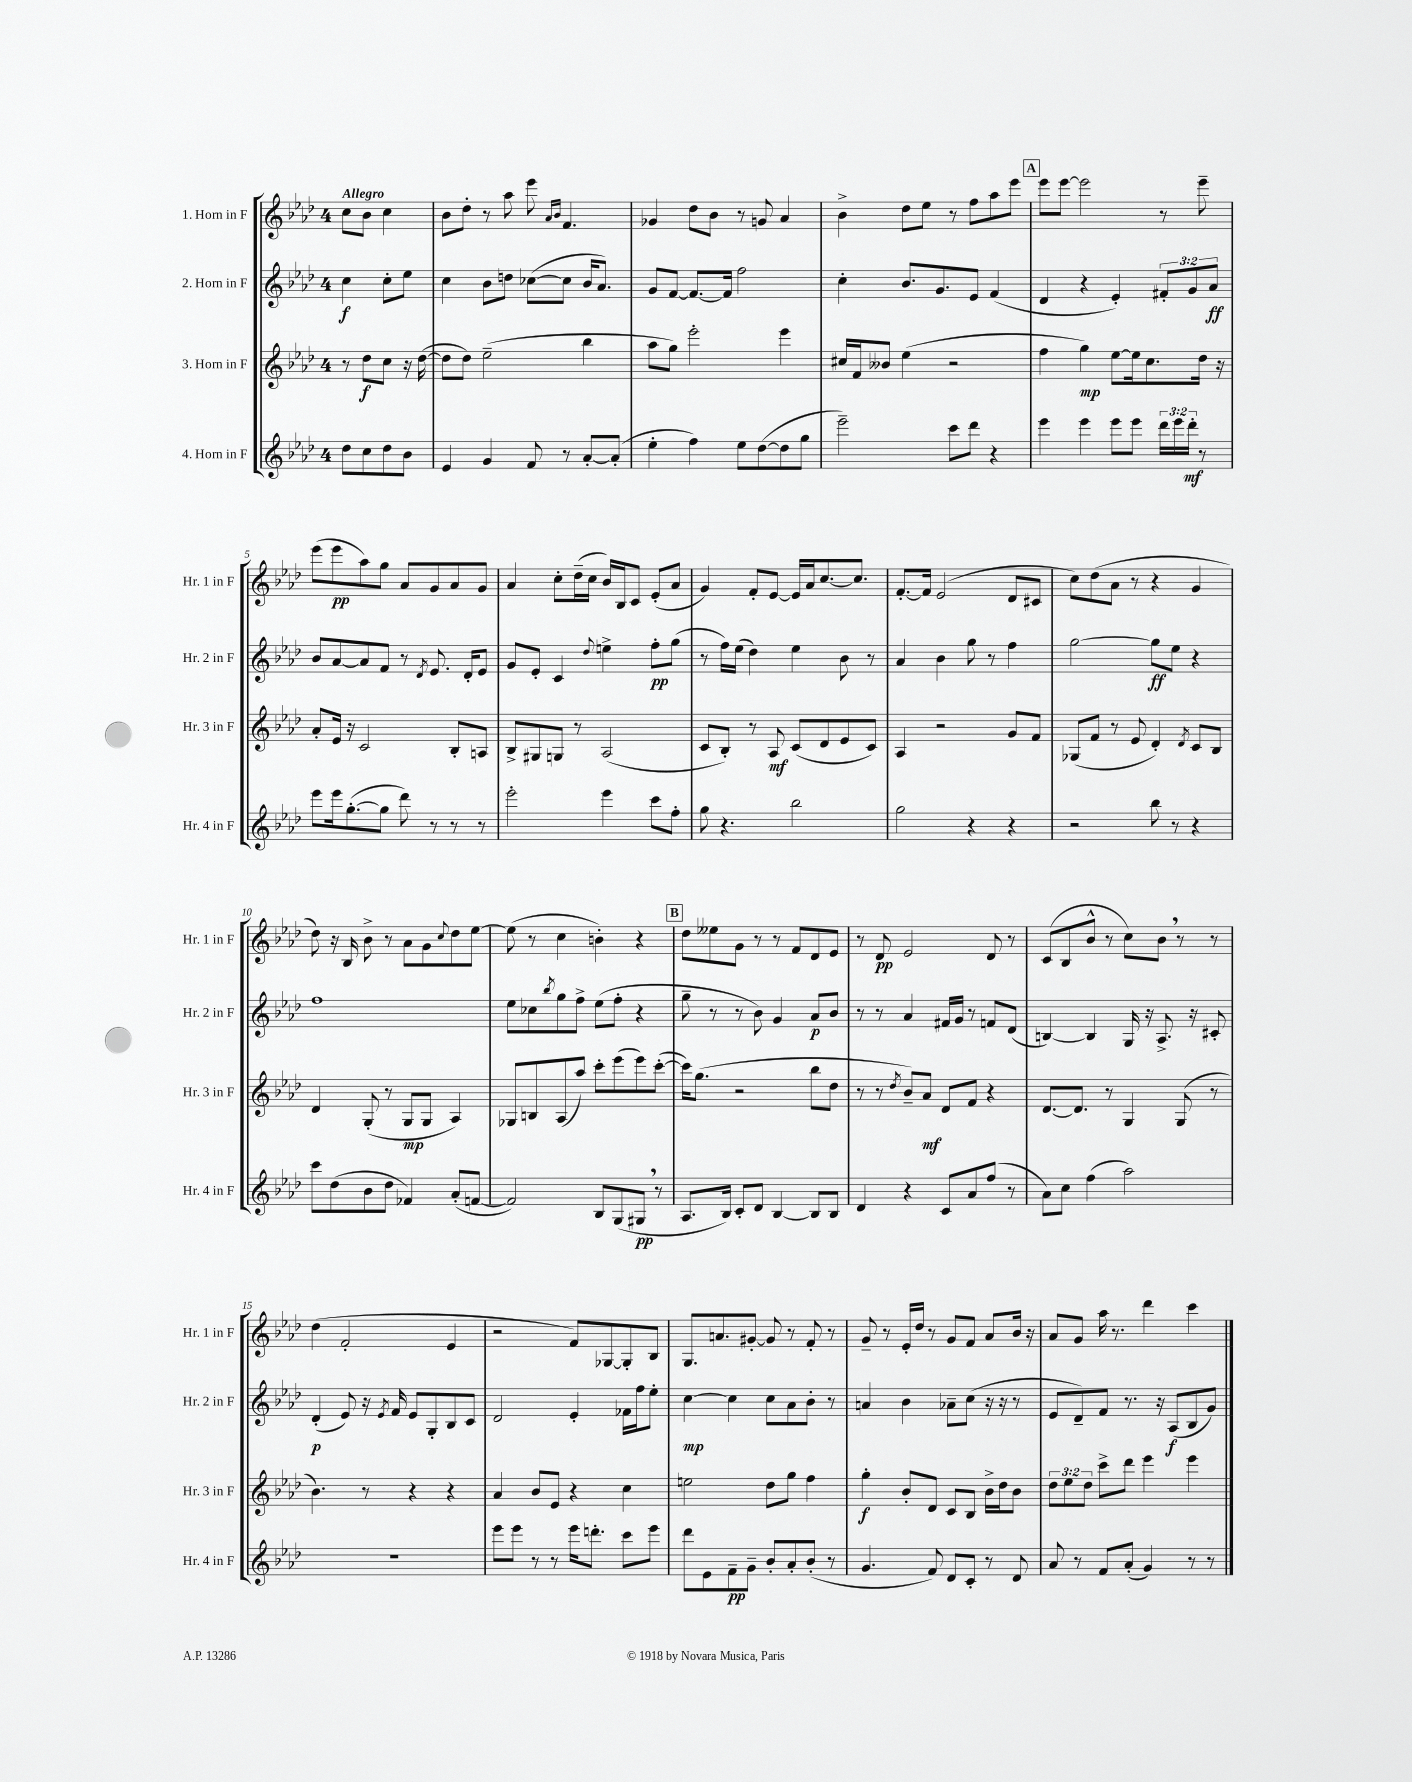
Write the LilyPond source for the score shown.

<<
\new StaffGroup <<
\new Staff = "s0" \with { instrumentName = "1. Horn in F" shortInstrumentName = "Hr. 1 in F" } {
    \clef treble \key aes \major \once \override Staff.TimeSignature.style = #'single-digit \time 4/4 \partial 2 \tempo "Allegro"
    c''8 bes'8 c''4 |
    bes'8 des''8-. r8 aes''8 ees'''8 \grace { aes'16 bes'16 } f'4. |
    ges'4 des''8 bes'8 r8 g'8 aes'4 |
    bes'4-> des''8 ees''8 r8 f''8 aes''8 ees'''8 |
    \mark \markup { \box "A" } ees'''8 ees'''8~ ees'''2 r8 ees'''8-- |
    ees'''8( ees'''8\pp aes''8) g''8 aes'8 g'8 aes'8 g'8 |
    aes'4 c''8-. des''16--( c''16 bes'16) bes16 c'8 ees'8-.( aes'8 |
    g'4) f'8-. ees'8~ ees'16 aes'16 c''8.~ c''8. |
    f'8.~-. f'16 ees'2( des'8 cis'8 |
    c''8) des''8( aes'8 r8 r4 g'4 |
    des''8) r16 bes16 bes'8-> r8 aes'8 g'8 \appoggiatura { c''8 } des''8 ees''8~ |
    ees''8( r8 c''4 b'4-.) r4 |
    \mark \markup { \box "B" } des''8 eeses''8 g'8 r8 r8 f'8 des'8 ees'8 |
    r8 des'8\pp ees'2 des'8 r8 |
    c'8( bes8 bes'8-^ r8 c''8) bes'8 \breathe r8 r8 |
    des''4( f'2-. ees'4 |
    r2 f'8) ges8~ ges8-. bes8 |
    g8. a'8. gis'8~-. gis'8 r8 f'8-. r8 |
    g'8-- r8 ees'16-. des''16 r8 g'8 f'8 aes'8 bes'16 r16 |
    aes'8 g'8 aes''16 r8. des'''4 c'''4 \bar "|." |
}
\new Staff = "s1" \with { instrumentName = "2. Horn in F" shortInstrumentName = "Hr. 2 in F" } {
    \clef treble \key aes \major \once \override Staff.TimeSignature.style = #'single-digit \time 4/4 \override Staff.TupletNumber.text = #tuplet-number::calc-fraction-text \partial 2
    c''4\f c''8-. ees''8 |
    c''4 bes'8 d''8 ces''8~( ces''8 bes'16 aes'8.) |
    g'8 f'8~ f'8.~ f'16 f''2 |
    c''4-. bes'8. g'8. ees'8 f'4( |
    \mark \markup { \box "A" } des'4 r4 ees'4-.) \tuplet 3/2 { fis'8-. g'8 aes'8\ff } |
    bes'8 aes'8~ aes'8 f'8 r8 \acciaccatura { des'8 } ees'8. des'16-. ees'8 |
    g'8 ees'8-. c'4 \appoggiatura { des''8 } e''4-> f''8-.\pp g''8( |
    r8 f''16) ees''16( des''4) ees''4 bes'8 r8 |
    aes'4 bes'4 g''8 r8 f''4 |
    g''2~ g''8\ff ees''8 r4 |
    f''1 |
    ees''8 ces''8 \acciaccatura { bes''8 } g''8 f''8-> ees''8( f''8-. r4 |
    \mark \markup { \box "B" } g''8-- r8 r8 bes'8) g'4 aes'8\p bes'8 |
    r8 r8 aes'4 fis'16 g'16 r8 f'8 des'8( |
    b4~) b4 g16 r16 aes8.-> r16 cis'8-. |
    des'4-.\p( ees'8) r16 \acciaccatura { ees'8 } f'16 ees'8 g8-. bes8 c'8 |
    des'2 ees'4-. fes'16 f''16 ees''8-. |
    c''4~\mp c''4 c''8 aes'8 bes'8-. r8 |
    a'4 bes'4 aes'8-- c''8( r16 r16 r8 |
    ees'8 des'8--) f'8 r8. r16 aes8\f( bes8 g'8) \bar "|." |
}
\new Staff = "s2" \with { instrumentName = "3. Horn in F" shortInstrumentName = "Hr. 3 in F" } {
    \clef treble \key aes \major \once \override Staff.TimeSignature.style = #'single-digit \time 4/4 \override Staff.TupletNumber.text = #tuplet-number::calc-fraction-text \partial 2
    r8 des''8\f c''8 r16 des''16~( |
    des''8 des''8) ees''2--( bes''4 |
    aes''8 g''8) ees'''2-. ees'''4 |
    cis''16 f'16 beses'8 ees''4( r2 |
    \mark \markup { \box "A" } f''4 g''4\mp) ees''8~ ees''16 c''8. des''16 r16 |
    aes'8-. ees'16 r16 c'2 bes8-. a8 |
    bes8-> gis8 g8 r8 aes2( |
    c'8 bes8-.) r8 aes8\mf c'8( des'8 ees'8 c'8) |
    aes4 r2 g'8 f'8 |
    ges8( f'8 r8 ees'8 des'4-.) \acciaccatura { des'8 } c'8 bes8 |
    des'4 g8-.( r8 g8\mp g8 aes4) |
    ges8 b8 aes8( aes''8) c'''8-. ees'''8( ees'''8) c'''8~-.( |
    \mark \markup { \box "B" } c'''16) g''8.( r2 bes''8 des''8 |
    r8 r8 \acciaccatura { des''8 } bes'8--) aes'8\mf des'8 f'8 r4 |
    des'8.~ des'8. r8 g4 g8( r8 |
    bes'4.) r8 r4 r4 |
    aes'4 bes'8 ees'8 r4 c''4 |
    e''2 des''8 g''8 f''4 |
    g''4-.\f bes'8-. des'8 c'8 bes8 bes'16-> des''16 bes'8 |
    \tuplet 3/2 { des''8 ees''8 des''8 } c'''8-> des'''8 ees'''4 ees'''4 \bar "|." |
}
\new Staff = "s3" \with { instrumentName = "4. Horn in F" shortInstrumentName = "Hr. 4 in F" } {
    \clef treble \key aes \major \once \override Staff.TimeSignature.style = #'single-digit \time 4/4 \override Staff.TupletNumber.text = #tuplet-number::calc-fraction-text \partial 2
    des''8 c''8 des''8 bes'8 |
    ees'4 g'4 f'8 r8 aes'8~-. aes'8-.( |
    ees''4-. f''4) ees''8 des''8~( des''8 g''8 |
    ees'''2--) c'''8 des'''8 r4 |
    \mark \markup { \box "A" } ees'''4 ees'''4 ees'''8 ees'''8 \tuplet 3/2 { des'''16 ees'''16 des'''16-.\mf } r8 |
    ees'''8 ees'''16 g''8.~-.( g''8 des'''8) r8 r8 r8 |
    ees'''2-. ees'''4 c'''8 f''8-. |
    g''8 r4. bes''2 |
    g''2 r4 r4 |
    r2 bes''8 r8 r4 |
    c'''8 des''8( bes'8 des''8 fes'4) aes'8-.( f'8~ |
    f'2) bes8 g8( gis8\pp \breathe r8 |
    \mark \markup { \box "B" } aes8. bes16) c'8-. des'8 bes4~ bes8 bes8 |
    des'4 r4 c'8 aes'8 f''8( r8 |
    aes'8) c''8 f''4( aes''2) |
    R1 |
    ees'''8 ees'''8 r8 r8 ees'''16 d'''8.-. c'''8 ees'''8 |
    des'''8 ees'8 f'8--\pp g'8-- bes'8-. aes'8-. bes'8-.( r8 |
    g'4. f'8) des'8 c'8-. r8 des'8 |
    aes'8 r8 f'8 aes'8-.( g'4) r8 r8 \bar "|." |
}
>>
>>
